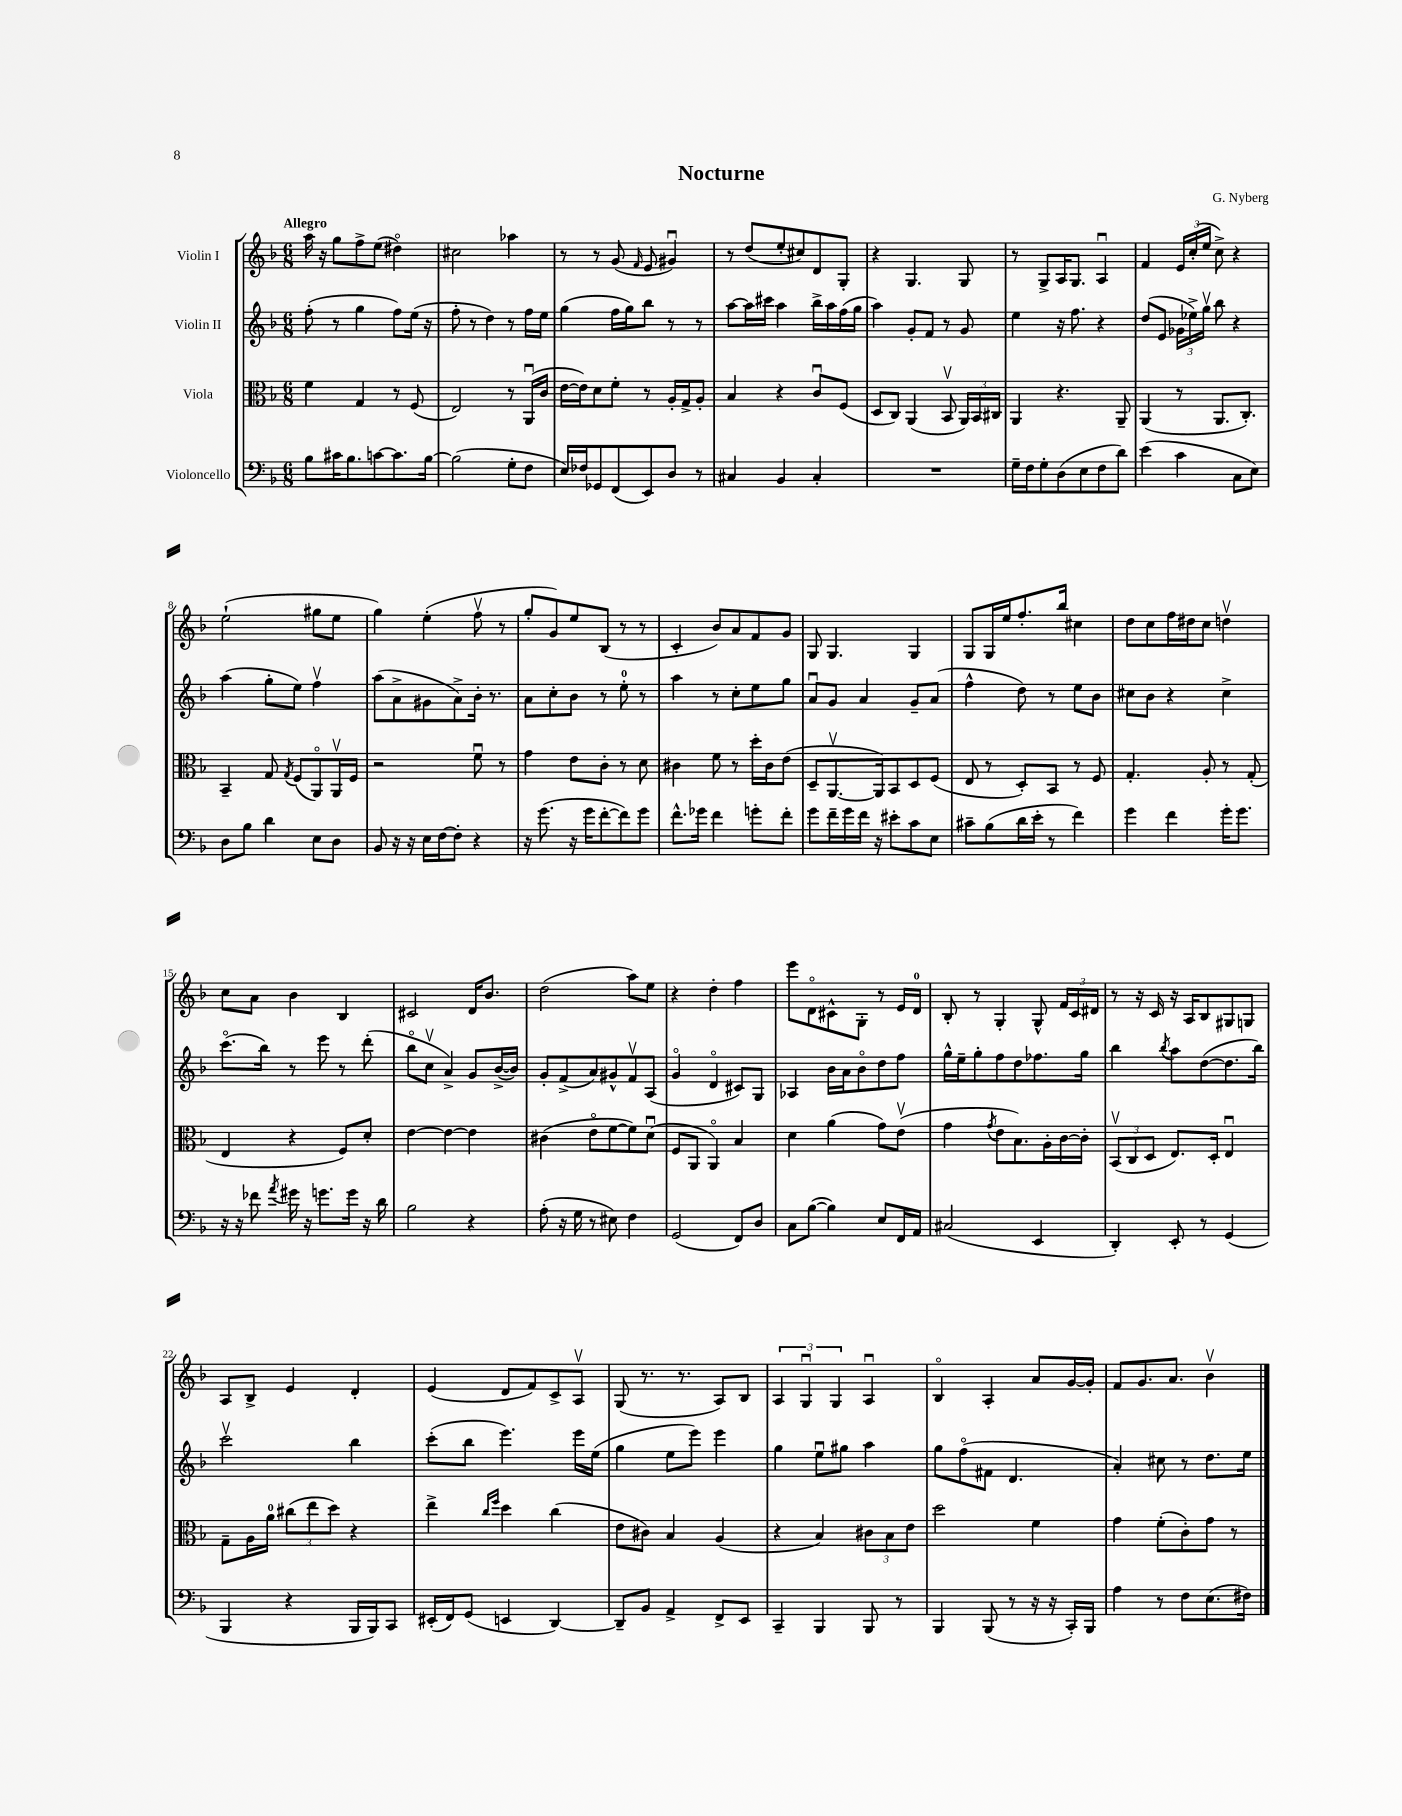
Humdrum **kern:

**kern	**kern	**kern	**kern
*staff4	*staff3	*staff2	*staff1
*clefF4	*clefC3	*clefG2	*clefG2
*k[b-]	*k[b-]	*k[b-]	*k[b-]
*M6/8	*M6/8	*M6/8	*M6/8
8B-	4f	(8ff'	16aa
.	.	.	16r
16c#	.	8r	8gg
8.B-	.	.	.
.	4G	4gg	8ff^
[8c	.	.	(8ee
8.c]	8r	8ff)	4dd#o)
.	(8F	(16ee	.
[16B-	.	16r	.
=	=	=	=
(2B-]	2E)	8ff'	2cc#
.	.	8r	.
.	.	4dd)	.
8G'	8r	8r	4aa-
8F	(16AAu	16ff	.
.	16c	16ee	.
=	=	=	=
16E)	[16e	(4gg	8r
16F-	16e])	.	.
8GG-	8d	.	8r
(8FF	8f'	16ff	(8g
.	.	16gg)	.
.	.	.	16qqf
8EE)	8r	8bb-	8e
8D	16A'	8r	4g#u)
.	16G^	.	.
8r	8A'	8r	.
=	=	=	=
4C#	4B-	[8aa	8r
.	.	16aa]	(8dd
.	.	16ccc#	.
4BB-	4r	4aa	8ee'
.	.	.	8cc#)
4C#'	8cu	16bb-^	8d
.	.	16aa	.
.	(8F	(16ff	8G'
.	.	16gg	.
=	=	=	=
2.r	8D	4aa)	4r
.	8C)	.	.
.	(4AA	8g'	4.G
.	.	8f	.
.	8BB-v	8r	.
.	24AA)	8g	8G
.	24BB-	.	.
.	24C#	.	.
=	=	=	=
16G~	4AA	4ee	8r
16F	.	.	.
8G'	.	.	8G^
(8D	4.r	16r	16A
.	.	8.ff	8.G
8E	.	.	.
8F	.	4r	4Au
8d)	8AA~	.	.
=	=	=	=
(4e	(4AA	(8dd	4f
.	.	8e	.
4c	8r	24g-	24e
.	.	24ee-^)	(24cc'
.	.	24ggv	24ee
.	8.AA	8bb-	8cc^)
8C	.	4r	4r
.	8.C')	.	.
8E)	.	.	.
=	=	=	=
8D	4BB-~	(4aa	(2ee`
8B-	.	.	.
4d	8G	8gg'	.
.	8qG	.	.
.	(8F	8ee)	.
8E	8AAo)	4ffv	8gg#
8D	16AAv	.	8ee
.	16F	.	.
=	=	=	=
8BB-	2r	(8aa	4gg)
16r	.	8a^	.
16r	.	.	.
16E	.	8g#	(4ee'
[16F	.	.	.
8F']	.	8a^)	.
4r	8fu	16b-'	8ffv
.	.	8.r	.
.	8r	.	8r
=	=	=	=
16r	4g	8a	8gg'
(8.g	.	.	.
.	.	8cc'	8g)
16r	8e	8b-	8ee
16g	.	.	.
[8f'	8c'	8r	(8B-
8f])	8r	8ee'	8r
8g	8d	8r	8r
=	=	=	=
8.f^^	4c#	4aa	4c'
16g-	.	.	.
4f	8f	8r	8b-)
.	8r	8cc'	8a
8g'	16dd'	8ee	8f
.	16c#	.	.
8f'	(8e	8gg	8g
=	=	=	=
8g	8D~	8au	8G
16f~	[8.AAv	8g	4.G
16g	.	.	.
16f	.	4a	.
16r	16AA])	.	.
8e#'	8BB-	.	.
8c	8D	8g~	4G
8E	(8F	(8a	.
=	=	=	=
8c#~	8E	4ff^^	8G
(8B-	8r	.	16G
.	.	.	16ee
16d	8D')	8dd)	8.ff'
16e'	.	.	.
8r	8BB-	8r	.
.	.	.	16bb-
4f)	8r	8ee	4cc#
.	8F	8b-	.
=	=	=	=
4g	4.G'	8cc#	8dd
.	.	8b-	8cc
4f	.	4r	16ff
.	.	.	16dd#
.	8A'	.	8cc
16g'	8r	4cc#^	4ddv
8.g	.	.	.
.	(8G'	.	.
=	=	=	=
16r	4E	(8.ccco	8cc
16r	.	.	.
8f-	.	.	8a
.	.	16bb-)	.
8qa	.	.	.
16g#	4r	8r	4b-
16r	.	.	.
8.g	.	8eee	.
.	8F)	8r	4B-
16g	.	.	.
16r	8d'	(8ddd'	.
16d	.	.	.
=	=	=	=
2B-	[4e	8bb-o	2c#
.	.	8ccv	.
.	4e_	4a^)	.
4r	4e]	8g	16d
.	.	.	8.b-
.	.	([16b-^	.
.	.	16b-])	.
=	=	=	=
(8A'	(4c#	8g'	(2dd
16r	.	(8f^	.
16G	.	.	.
8r	8eo	8a)	.
8E#)	[8f	8g#^^	.
4F	8f])	8fv	8aa)
.	(8du	(8A	8ee
=	=	=	=
(2GG	8F	4go	4r
.	8AA	.	.
.	4AAo)	4do	4dd'
8FF)	4B-	8c#)	4ff
8D	.	8G	.
=	=	=	=
8C	4d	4A-	8eee
([8B-	.	.	8do
4B-])	(4a	16b-	8c#^^
.	.	16a	.
.	.	8b-o	8G'
8E	8g)	8dd	8r
16FF	(8ev	8ff	16e
16AA	.	.	16d
=	=	=	=
(2C#	4g	16gg^^	8B-'
.	.	16ee~	.
.	.	8gg'	8r
.	8qg	.	.
.	8e	8ff	4G'
.	8.B-)	8dd	.
4EE	.	8.ff-	8G^^
.	16A'	.	.
.	[16c	.	24f
.	.	.	24c
.	16c']	16gg	.
.	.	.	24d#
=	=	=	=
4DD')	(12BB-v	4bb-	8r
.	12C	.	.
.	.	.	16r
.	12D	.	.
.	.	.	16c
.	.	8qbb-	.
8EE'	8.E)	8aa	16r
.	.	.	16A
8r	.	([8dd	8B-
.	16D'	.	.
(4GG	4Eu	8.dd]	8G#
.	.	.	8G
.	.	16bb-)	.
=	=	=	=
4BBB-	8G~	2cccv	8A
.	16A	.	8B-^
.	16a	.	.
4r	(12cc#	.	4e
.	12ee	.	.
.	12dd)	.	.
16BBB-	4r	4bb-	4d'
16BBB-)	.	.	.
8CC	.	.	.
=	=	=	=
(16EE#'	4ee^	(8ccc'	(4e
16FF)	.	.	.
(8GG	.	8bb-	.
.	16qqcc	.	.
.	16qqff	.	.
4EE	4dd	4.eee)	8d
.	.	.	8f)
[4DD)	(4cc	.	8c^
.	.	16eee	8Av
.	.	(16ee	.
=	=	=	=
8DD~]	8e	4gg	(8G
8BB-	8c#)	.	8.r
4AA^	4B-	8ee	.
.	.	.	8.r
.	.	8eee)	.
8FF^	(4A	4eee	8A)
8EE	.	.	8B-
=	=	=	=
4CC~	4r	4gg	6A
.	.	.	6Gu
4BBB-	4B-)	8eeu	.
.	.	.	6G
.	.	8gg#	.
8BBB-	12c#	4aa	4Au
.	12B-	.	.
8r	.	.	.
.	12e	.	.
=	=	=	=
4BBB-	2dd	8gg	4B-o
.	.	(8ffo	.
(8BBB-	.	8f#	4A'
8r	.	4.d	.
16r	4f	.	8a
16r	.	.	.
16CC')	.	.	[16g
16BBB-	.	.	16g']
=	=	=	=
4A	4g	4a')	8f
.	.	.	8.g
8r	(8f'	8cc#	.
.	.	.	8.a
8F	8c')	8r	.
(8.E	8g	8.dd	4b-v
.	8r	.	.
16F#)	.	16ee	.
==	==	==	==
*-	*-	*-	*-
